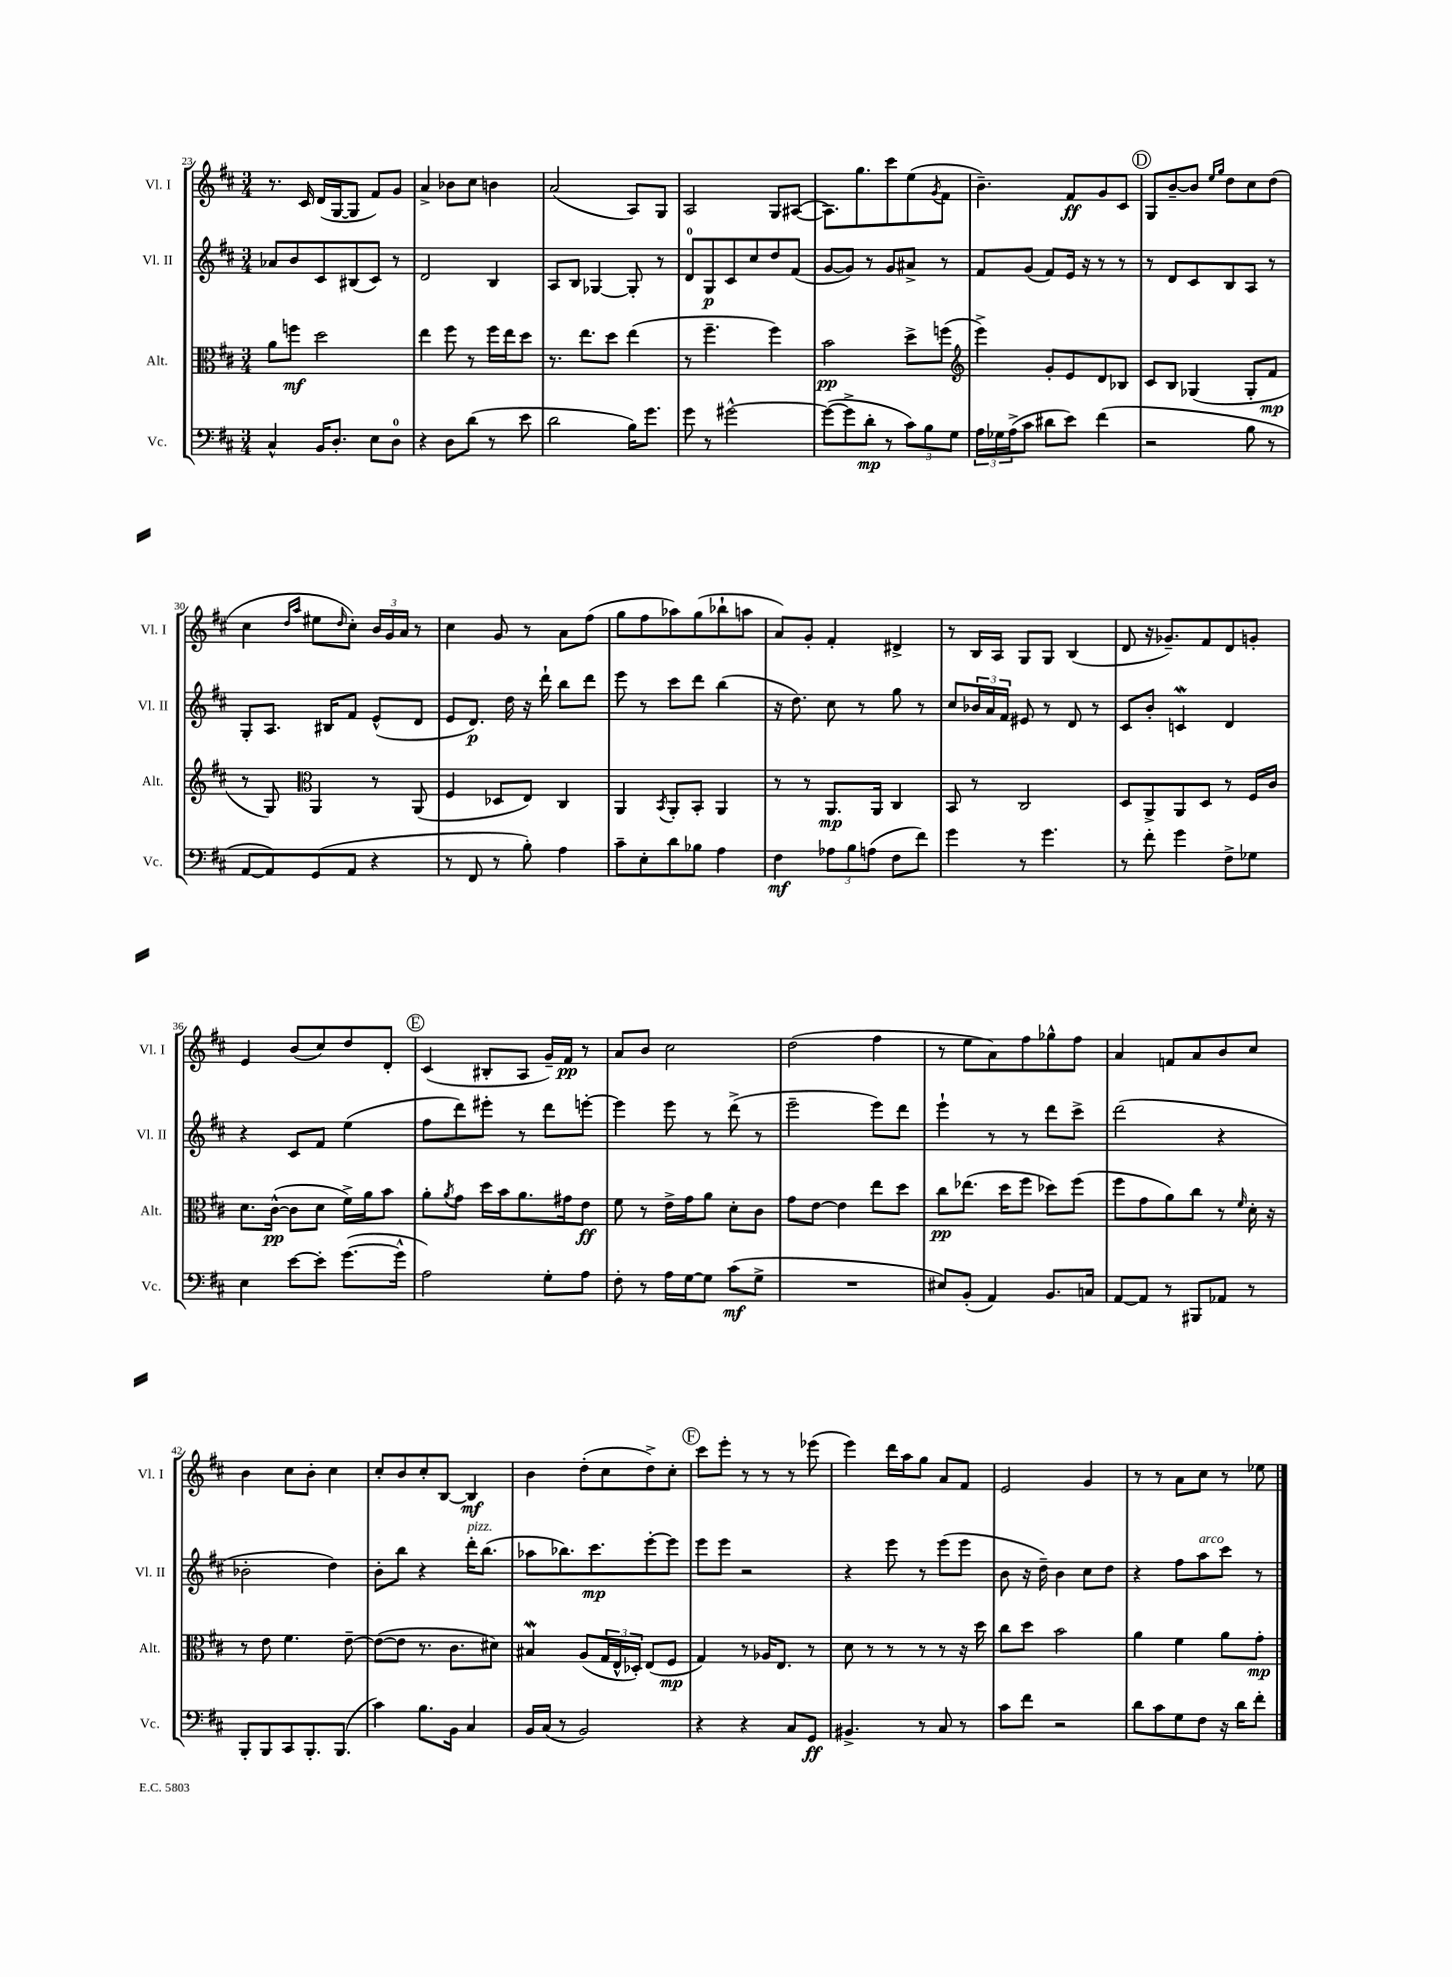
<<
\new StaffGroup <<
\new Staff = "s0" \with { instrumentName = "Vl. I" shortInstrumentName = "Vl. I" } {
    \clef treble \key d \major \numericTimeSignature \time 3/4
    r8. cis'16 d'16( g16~ g8 fis'8) g'8 |
    a'4-> bes'8 cis''8 b'4 |
    a'2( a8) g8 |
    a2 g8 ais8~( |
    ais8.) g''8. cis'''8 e''8( \acciaccatura { g'8 } fis'8 |
    b'4.--) fis'8\ff g'8 cis'8 |
    \mark \markup { \circle "D" } g8 b'8~-- b'8 \grace { e''16 g''16 } d''8 cis''8 d''8( |
    cis''4 \grace { d''16 a''16 } eis''8 \grace { d''16 } cis''8-.) \tuplet 3/2 { b'16 g'16 a'16 } r8 |
    cis''4 g'8 r8 a'8 fis''8( |
    g''8 fis''8 aes''8) g''8( bes''8-! a''8 |
    a'8) g'8-. fis'4-. dis'4-> |
    r8 b16 a16 g8 g8 b4( |
    d'8 r16 ges'8.--) fis'8 d'8 g'8-. |
    e'4 b'8( cis''8) d''8 d'8-. |
    \mark \markup { \circle "E" } cis'4( bis8-. a8 g'16--) fis'16\pp r8 |
    a'8 b'8 cis''2 |
    d''2( fis''4 |
    r8 e''8 a'8) fis''8 ges''8-^ fis''8 |
    a'4 f'8 a'8 b'8 cis''8 |
    b'4 cis''8 b'8-. cis''4 |
    cis''8-. b'8 cis''8-. b8~ b4\mf |
    b'4 d''8-.( cis''8 d''8->) cis''8-. |
    \mark \markup { \circle "F" } cis'''8 e'''8-. r8 r8 r8 ees'''8( |
    e'''4) d'''16 a''16 g''8 a'8 fis'8 |
    e'2 g'4 |
    r8 r8 a'8 cis''8 r8 ees''8 \bar "|." |
}
\new Staff = "s1" \with { instrumentName = "Vl. II" shortInstrumentName = "Vl. II" } {
    \clef treble \key d \major \numericTimeSignature \time 3/4
    aes'8 b'8 cis'8 bis8( cis'8) r8 |
    d'2 b4 |
    a8 b8 ges4~ ges8-. r8 |
    d'8-0 g8\p cis'8 cis''8 d''8 fis'8( |
    g'8~ g'8) r8 g'8 ais'8-> r8 |
    fis'8 g'8( fis'8) e'16 r16 r8 r8 |
    \mark \markup { \circle "D" } r8 d'8 cis'8 b8 a8 r8 |
    g8-. a8. bis16 fis'8 e'8-^( d'8 |
    e'8 d'8.\p) d''16 r16 d'''16-! b''8 d'''8 |
    e'''8 r8 cis'''8 d'''8 b''4( |
    r16 d''8.) cis''8 r8 g''8 r8 |
    cis''8 \tuplet 3/2 { bes'16 a'16 fis'16 } eis'8 r8 d'8 r8 |
    cis'8 b'8-. c'4\mordent d'4 |
    r4 cis'8 fis'8 e''4( |
    \mark \markup { \circle "E" } fis''8 d'''8) eis'''8-. r8 d'''8 e'''8~-. |
    e'''4 e'''8 r8 d'''8->( r8 |
    e'''2-- e'''8) d'''8 |
    e'''4-! r8 r8 d'''8 cis'''8-> |
    d'''2( r4 |
    bes'2-. d''4) |
    b'8-. b''8 r4 d'''16-.^\markup { \italic "pizz." } b''8.( |
    aes''8 bes''8.) cis'''8.\mp e'''8~-. e'''8 |
    \mark \markup { \circle "F" } e'''8 e'''8 r2 |
    r4 e'''8 r8 e'''8( e'''8 |
    b'8 r16 d''16--) b'4 cis''8 d''8 |
    r4 fis''8 a''8^\markup { \italic "arco" } cis'''8 r8 \bar "|." |
}
\new Staff = "s2" \with { instrumentName = "Alt." shortInstrumentName = "Alt." } {
    \clef alto \key d \major \numericTimeSignature \time 3/4
    a'8 f''8\mf d''2 |
    e''4 fis''8 r8 fis''16 e''16 d''8 |
    r8. e''8. d''8 e''4( |
    r8 fis''4.-- fis''4) |
    b'2\pp d''8-> f''8( |
    \clef treble e'''4->) g'8-. e'8 d'8 bes8 |
    \mark \markup { \circle "D" } cis'8 b8 ges4( ges8-. fis'8\mp |
    r8 g8) \clef alto a,4 r8 a,8( |
    fis4 des8 e8) cis4 |
    a,4 \acciaccatura { b,8 } a,8-. b,8-. a,4 |
    r8 r8 a,8.\mp a,16 cis4 |
    b,8 r8 cis2 |
    d8 a,8-> a,8 d8 r8 fis16 cis'16 |
    d'8. cis'16~-^\pp( cis'8 d'8 fis'16->) a'16 b'8 |
    \mark \markup { \circle "E" } a'8-. \acciaccatura { a'8 } g'8 d''16 b'16 a'8. gis'16 e'8\ff |
    fis'8 r8 e'16-> g'16 a'8 d'8-. cis'8 |
    g'8 e'8~ e'4 e''8 d''8 |
    cis''8\pp ees''8.( d''16 fis''8 des''8) fis''8( |
    fis''8 g'8 a'8) cis''8 r8 \grace { fis'16 } d'16-. r16 |
    r8 e'8 fis'4. e'8~-- |
    e'8~( e'8 r8. cis'8. dis'8) |
    bis4\mordent a8( \tuplet 3/2 { g16 e16-^ des16-.) } e8( fis8\mp |
    \mark \markup { \circle "F" } g4) r8 aes16 e8. r8 |
    d'8 r8 r8 r8 r8 r16 d''16 |
    cis''8 d''8 b'2 |
    a'4 fis'4 a'8 g'8-.\mp \bar "|." |
}
\new Staff = "s3" \with { instrumentName = "Vc." shortInstrumentName = "Vc." } {
    \clef bass \key d \major \numericTimeSignature \time 3/4
    cis4-^ b,16 d8.-. e8 d8-0 |
    r4 d8 d'8( r8 e'8 |
    d'2 b16) g'8. |
    g'8 r8 gis'2~-^ |
    gis'8~( gis'8-> d'8-.\mp r8 \tuplet 3/2 { cis'8) b8 g8 } |
    \tuplet 3/2 { a16 ges16 a16->( } cis'8 dis'8 e'8) fis'4( |
    \mark \markup { \circle "D" } r2 b8 r8 |
    a,8~ a,8) g,8( a,8 r4 |
    r8 fis,8 r8 b8-.) a4 |
    cis'8-- e8-. d'8 bes8 a4 |
    fis4\mf \tuplet 3/2 { aes8 b8 a8( } fis8 fis'8) |
    g'4 r8 g'4. |
    r8 fis'8-. g'4 fis8-> ges8 |
    e4 e'8~ e'8-. g'8.~( g'16-^ |
    \mark \markup { \circle "E" } a2) g8-. a8 |
    fis8-. r8 a16 g16~ g8 cis'8\mf( g8-> |
    R2. |
    eis8) b,8-.( a,4) b,8. c16 |
    a,8~ a,8 r8 bis,,8 aes,8 r8 |
    b,,8-. b,,8 cis,8 b,,8.-. b,,8.( |
    cis'4) b8. b,16 cis4 |
    b,16 cis16( r8 b,2) |
    \mark \markup { \circle "F" } r4 r4 cis8 g,8\ff |
    bis,4.-> r8 cis8 r8 |
    cis'8 fis'8 r2 |
    d'8 cis'8 g8 fis8 r16 d'16 fis'8-. \bar "|." |
}
>>
>>
\layout { \context { \Score currentBarNumber = #23 } }
